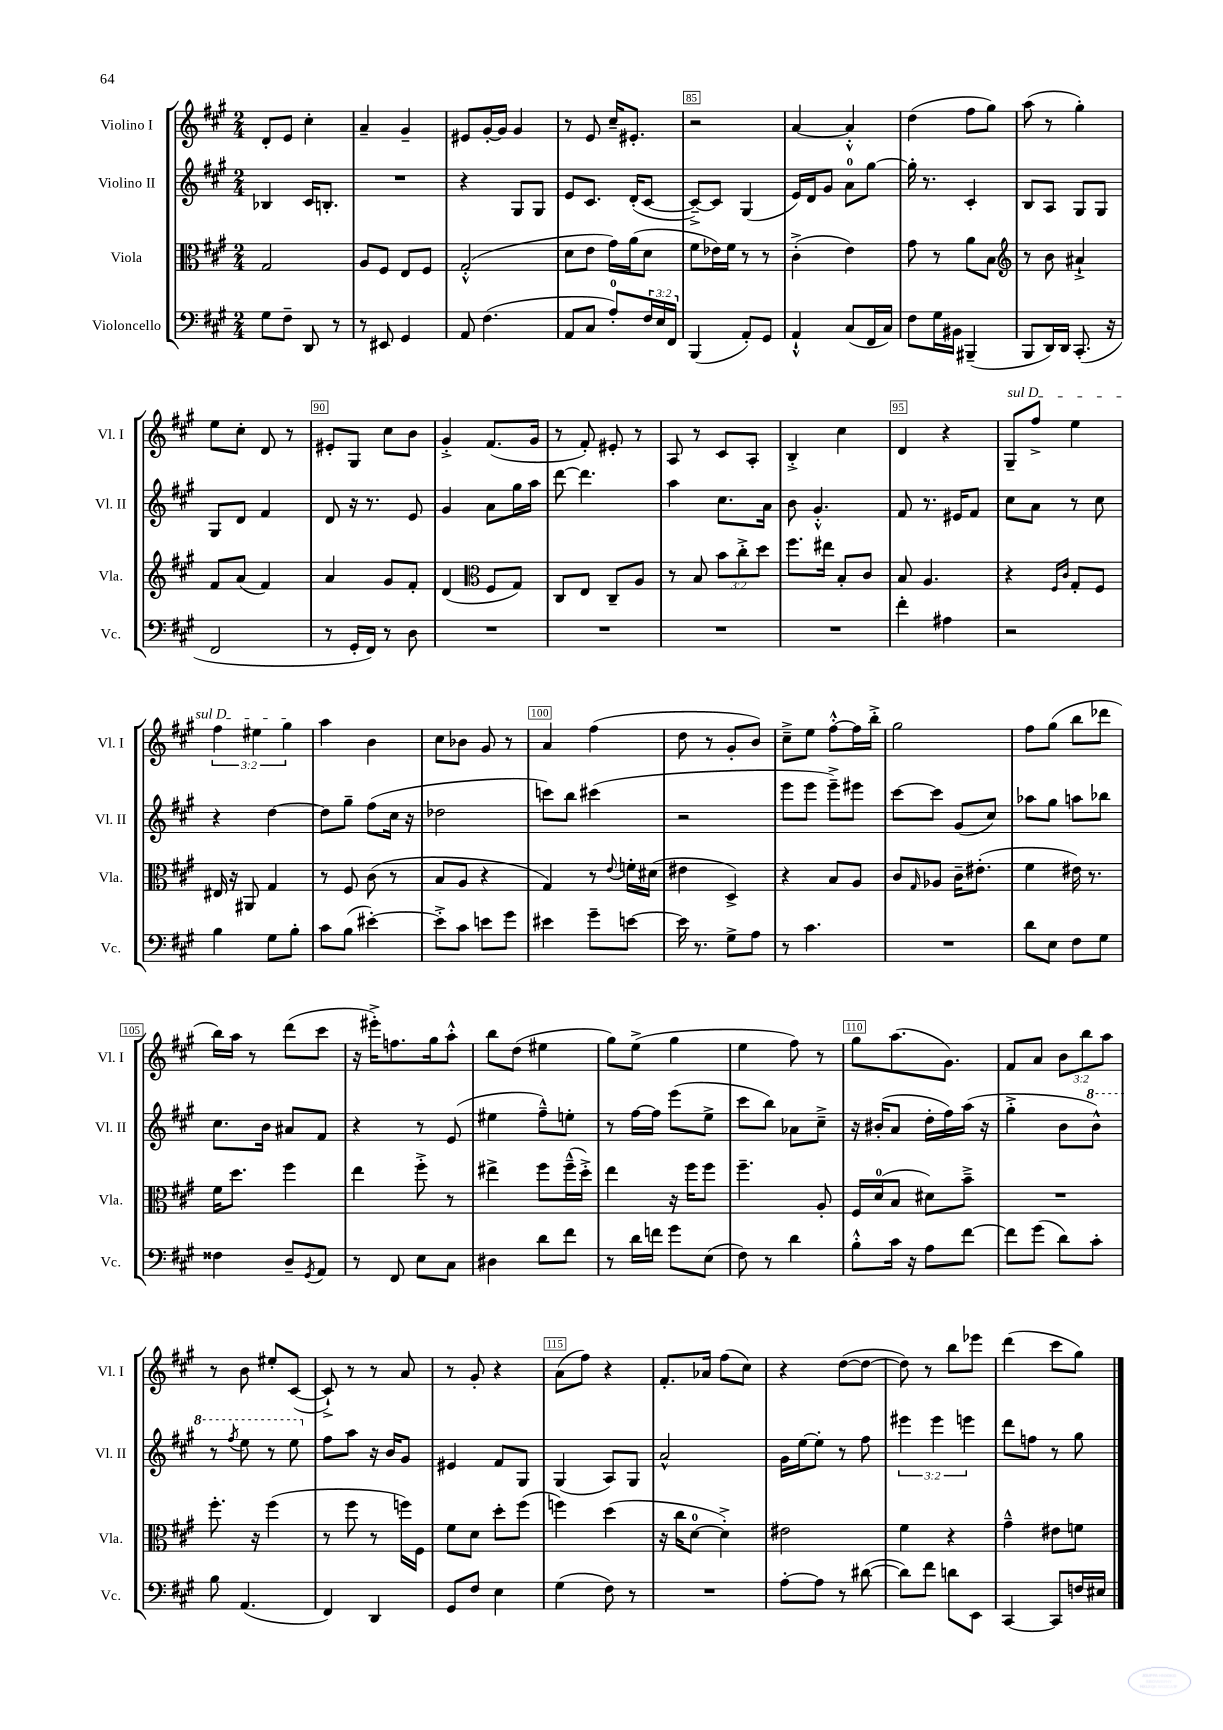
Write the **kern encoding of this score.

**kern	**kern	**kern	**kern
*staff4	*staff3	*staff2	*staff1
*clefF4	*clefC3	*clefG2	*clefG2
*k[f#c#g#]	*k[f#c#g#]	*k[f#c#g#]	*k[f#c#g#]
*M2/4	*M2/4	*M2/4	*M2/4
8G#	2G#	4B-	8d'
8F#~	.	.	8e
8DD	.	16c#	4cc#'
.	.	8.B'	.
8r	.	.	.
=	=	=	=
8r	8A	2r	4a~
8EE#	8F#	.	.
4GG#	8E	.	4g#~
.	8F#	.	.
=	=	=	=
8AA	(2G#'^^	4r	8e#
(4.F#	.	.	[16g#'
.	.	.	16g#]
.	.	8G#	4g#
.	.	8G#	.
=	=	=	=
8AA	8d	8e	8r
8C#	8e	8.c#	8e
8A')	16g#)	.	16cc#~
.	(16a	(16d'	8.e#'
24F#	8d	[8c#	.
24E	.	.	.
24FF#	.	.	.
=	=	=	=
(4BBB	8f#	8c#~^_)	2r
.	16e-)	8c#]	.
.	16f#	.	.
8AA')	8r	(4G#	.
8GG#	8r	.	.
=	=	=	=
4AA`^^	(4c#'^	16e)	[4a
.	.	16d	.
.	.	8g#	.
(8C#	4e)	8a	4a'^^]
16FF#	.	[8gg#	.
16C#)	.	.	.
=	=	=	=
8F#	8g#	16gg#']	(4dd
.	.	8.r	.
16G#	8r	.	.
16BB#	.	.	.
(4BBB#~	8a	4c#'	8ff#
.	8B	.	8gg#)
=	=	=	=
*	*clefG2	*	*
8BBB	8r	8B	(8aa
16DD)	8b	8A	8r
16DD	.	.	.
(8.CC#'	4a#`^	8G#	4gg#')
.	.	8G#	.
16r	.	.	.
=	=	=	=
2FF#	8f#	8G#	8ee
.	(8a	8d	8cc#'
.	4f#)	4f#	8d
.	.	.	8r
=	=	=	=
8r	4a	8d	8e#'
16GG#'	.	16r	8G#
16FF#)	.	8.r	.
8r	8g#	.	8cc#
8D	8f#'	8e	8b
=	=	=	=
2r	(4d	4g#	4g#'^
*	*clefC3	*	*
.	8F#	8a	(8.f#
.	8G#)	16gg#	.
.	.	16aa	16g#
=	=	=	=
2r	8C#	[8ddd	8r
.	8E	4.ddd]	8f#')
.	8C#~	.	8e#'
.	8A	.	8r
=	=	=	=
2r	8r	4aa	8A
.	8B	.	8r
.	12b	8.cc#	8c#
.	12cc#'^	.	.
.	.	.	8A'
.	12dd	.	.
.	.	16a	.
=	=	=	=
2r	8.ff#	8b	4B'^
.	.	4.g#'^^	.
.	16ee#	.	.
.	8B'	.	4cc#
.	8c#	.	.
=	=	=	=
4f#'	8B	8f#	4d
.	4.A	8.r	.
4A#	.	.	4r
.	.	16e#	.
.	.	8f#	.
=	=	=	=
2r	4r	8cc#	8G#~
.	.	8a	8ff#^
.	16qqF#	.	.
.	16qqc#	.	.
.	8G#'	8r	4ee
.	8F#	8cc#	.
=	=	=	=
4B	16E#	4r	6ff#
.	16r	.	.
.	8AA#	.	.
.	.	.	6ee#
8G#	4G#	[4dd	.
.	.	.	6gg#
8B'	.	.	.
=	=	=	=
8c#	8r	8dd]	4aa
(8B	8F#	8gg#~	.
[4e#')	(8c#	(8ff#	4b
.	8r	16cc#	.
.	.	16r	.
=	=	=	=
8e#'^]	8B	2dd-	8cc#
8c#	8A	.	8b-
8e	4r	.	8g#
8g#	.	.	8r
=	=	=	=
4e#	4G#)	8ccc)	4a
.	.	8bb	.
8g#~	8r	(4ccc#	(4ff#
.	8qqe	.	.
[8e	16f'	.	.
.	(16d#	.	.
=	=	=	=
16e]	4e#	2r	8dd
8.r	.	.	.
.	.	.	8r
8G#^	4D^)	.	8g#'
8A	.	.	8b)
=	=	=	=
8r	4r	8eee	8cc#~^
4.c#	.	8eee	8ee
.	8B	8eee~^)	[8ff#'^^
.	8A	8eee#	16ff#]
.	.	.	16bb'^
=	=	=	=
2r	8c#	[8ccc#	2gg#
.	16qqG#	.	.
.	8A-	8ccc#]	.
.	16c#~	(8g#	.
.	(8.e#'	.	.
.	.	8cc#)	.
=	=	=	=
8d	4f#	8aa-	8ff#
8E	.	8gg#	(8gg#
8F#	16e#)	8aa	8bb
.	8.r	.	.
8G#	.	8bb-	8ddd-
=	=	=	=
4F##	16f#	8.cc#	16bb)
.	8.dd	.	16aa
.	.	.	8r
.	.	16b	.
8D~	4ff#	8a#	(8ddd
8qGG#	.	.	.
8AA	.	8f#	8ccc#
=	=	=	=
8r	4ee	4r	16r
.	.	.	16eee#'^)
8FF#	.	.	8.ff
8E	8ff#'^	8r	.
.	.	.	16gg#
8C#	8r	(8e	8aa'^^
=	=	=	=
4D#	4ee#^	4ee#	8bb
.	.	.	(8dd
8d	8ff#	8ff#~^^)	4ee#
8f#	(16ff#~^^	8ee'	.
.	16dd'^)	.	.
=	=	=	=
8r	4ee	8r	8gg#)
16d	.	[16ff#	(8ee^
16f	.	16ff#]	.
8g#	16r	(8eee	4gg#
.	16ff#	.	.
(8E	8ff#	8ee^	.
=	=	=	=
8F#)	4.ff#~	8ccc#	4ee
8r	.	8bb)	.
4d	.	8a-	8ff#)
.	8A'	8cc#~^	8r
=	=	=	=
8B'^^	16F#	16r	8gg#
.	(16d	(16b#'	.
16c#	8B	8a	(8.aa
16r	.	.	.
8A	8d#)	16dd'	.
.	.	16ff#)	8.g#)
[8f#	8b~^	(16aa	.
.	.	16r	.
=	=	=	=
8f#]	2r	4gg#'^	8f#
(8g#	.	.	8a
8d)	.	8b	12b
.	.	.	12bb
8c#'	.	8bb^^)	.
.	.	.	12aa
=	=	=	=
8B	8.ff#'	8r	8r
.	.	8qfff#	.
(4.AA	.	8eee	8b
.	16r	.	.
.	(4ff#	8r	8ee#'
.	.	8eee	([8c#
=	=	=	=
4FF#)	8r	8ff#	8c#`^])
.	8ff#	8aa	8r
4DD	8r	16r	8r
.	.	16b	.
.	16ff)	8g#	8a
.	16F#	.	.
=	=	=	=
8GG#	8f#	4e#	8r
8F#	8d	.	8g#'
4E	8dd'	8f#	4r
.	(8ff#	8G#	.
=	=	=	=
(4G#	4ff)	(4G#	(8a
.	.	.	8ff#)
8F#)	(4dd	8A)	4r
8r	.	8G#	.
=	=	=	=
2r	16r	2a^^	8.f#'
.	16cc#	.	.
.	[8d	.	.
.	.	.	16a-
.	4d'^])	.	(8ff#
.	.	.	8cc#)
=	=	=	=
[8A'	2e#	16g#	4r
.	.	[16ee	.
8A]	.	8ee']	.
8r	.	8r	([8dd
([8d#	.	8ff#	8dd_
=	=	=	=
8d#])	4f#	6eee#	8dd])
8f#	.	.	8r
.	.	6eee#	.
8d	4r	.	8bb
.	.	6eee	.
8EE	.	.	8eee-
=	=	=	=
[4CC#	4g#~^^	8ddd	(4ddd
.	.	8ff	.
8CC#]	8e#	8r	8ccc#
16F	8f	8gg#	8gg#)
16E#	.	.	.
==	==	==	==
*-	*-	*-	*-
